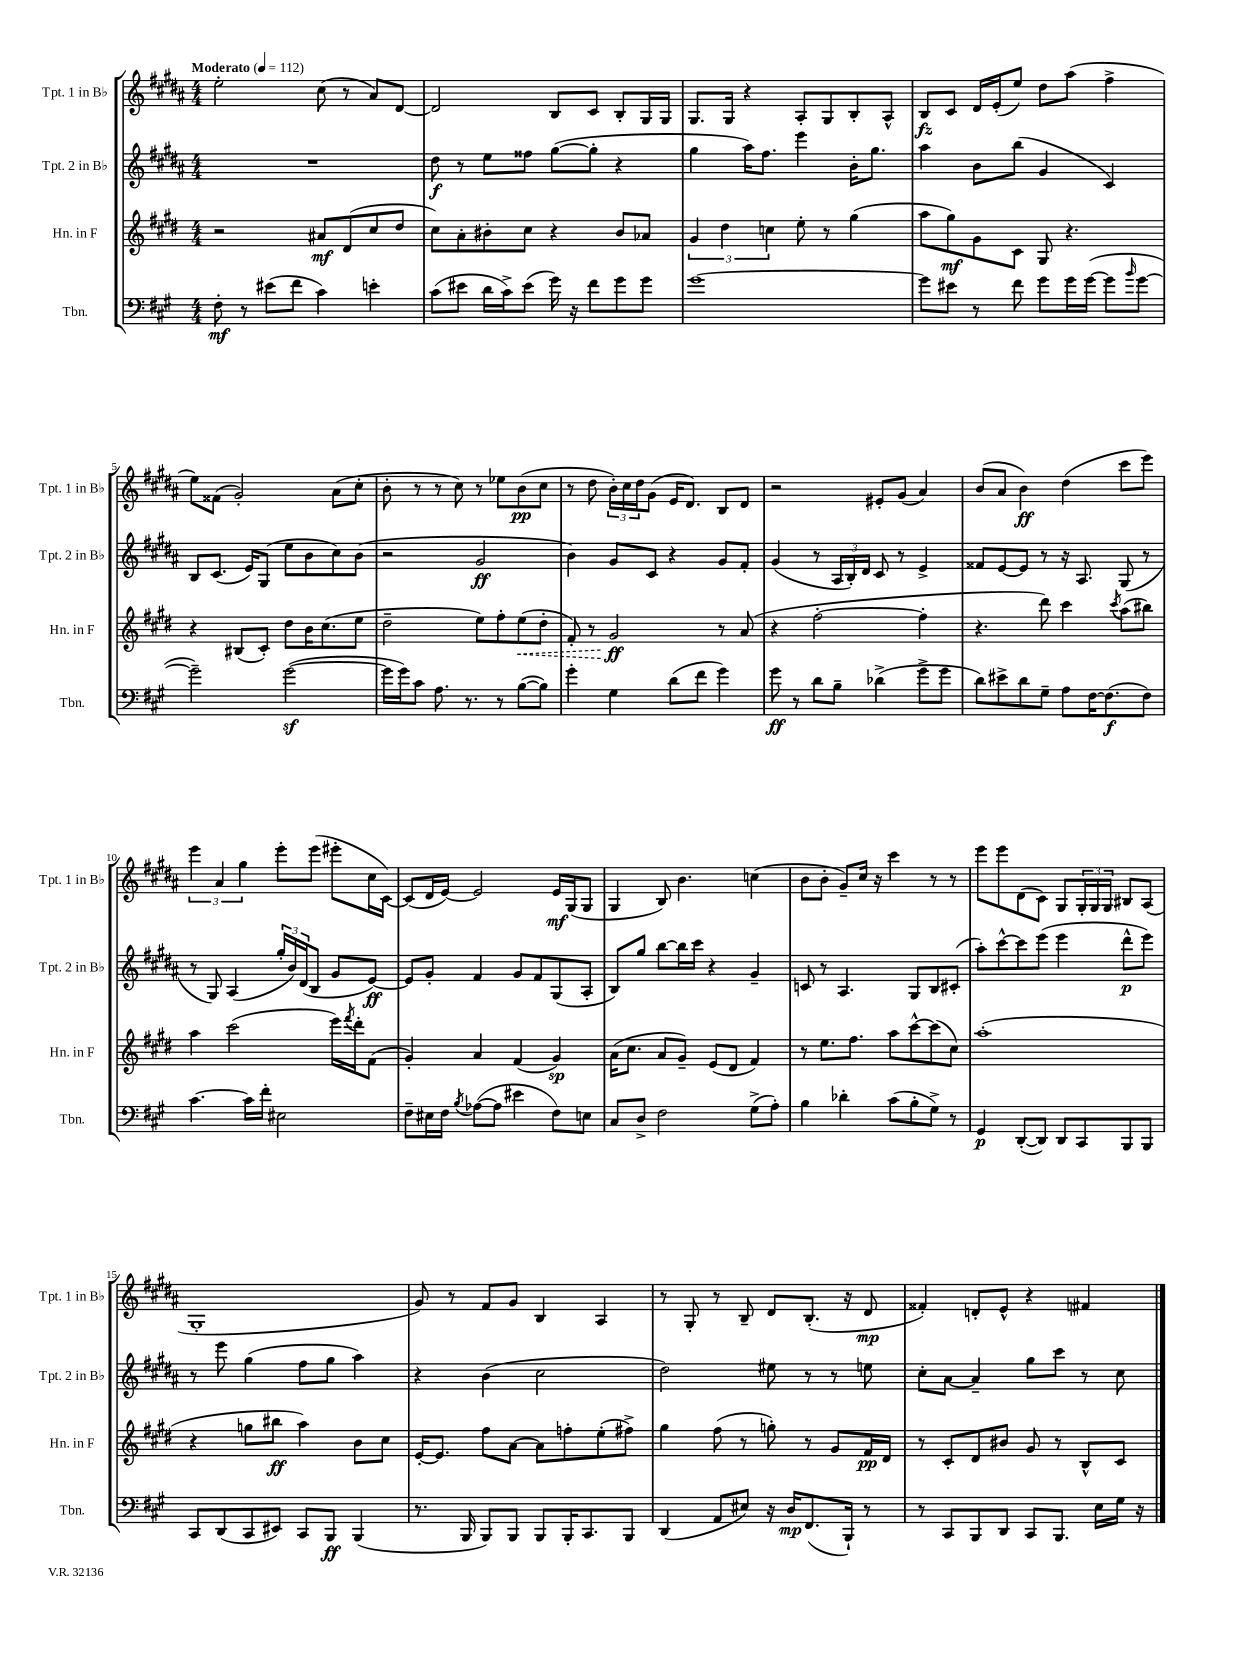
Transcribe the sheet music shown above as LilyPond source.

<<
\new StaffGroup <<
\new Staff = "s0" \with { instrumentName = "Tpt. 1 in Bb" shortInstrumentName = "Tpt. 1 in Bb" } {
    \clef treble \key b \major \numericTimeSignature \time 4/4 \tempo "Moderato" 4 = 112
    e''2-. cis''8( r8 ais'8) dis'8~ |
    dis'2 b8 cis'8 b8-. gis16 gis16 |
    gis8. gis16 r4 ais8-. gis8 b8-. ais8-^ |
    b8\fz cis'8 dis'16 e'16-.( e''8) dis''8 ais''8( fis''4-> |
    e''8) fisis'8( gis'2-.) ais'8( cis''8-. |
    b'8-. r8 r8 cis''8) r8 ees''8 b'8\pp( cis''8 |
    r8 dis''8 \tuplet 3/2 { b'16-.) cis''16 dis''16 } gis'8( e'16 dis'8.) b8 dis'8 |
    r2 eis'8-. gis'8( ais'4) |
    b'8( ais'8 b'4\ff) dis''4( cis'''8 e'''8) |
    \tuplet 3/2 { e'''4 ais'4 gis''4 } e'''8-. e'''8( eis'''8-. cis''16 cis'16~) |
    cis'8( dis'16 e'16~) e'2 e'16\mf gis16( gis8 |
    gis4 b8) b'4. c''4( |
    b'8 b'8-. gis'8--) cis''16 r16 cis'''4 r8 r8 |
    e'''8 e'''8 dis'8( cis'8) gis8 \tuplet 3/2 { gis16-. gis16 gis16 } bis8 ais8( |
    gis1-. |
    gis'8) r8 fis'8 gis'8 b4 ais4 |
    r8 gis8-. r8 b8-- dis'8 b8.-.( r16 dis'8\mp |
    fisis'4-.) d'8-. e'8-^ r4 fis'4 \bar "|." |
}
\new Staff = "s1" \with { instrumentName = "Tpt. 2 in Bb" shortInstrumentName = "Tpt. 2 in Bb" } {
    \clef treble \key b \major \numericTimeSignature \time 4/4
    R1 |
    dis''8\f r8 e''8 fisis''8 gis''8~( gis''8-. r4 |
    gis''4 ais''16) fis''8. e'''4 b'16-. gis''8. |
    ais''4 b'8 b''8( gis'4 cis'4) |
    b8 cis'8.( e'16) gis8( e''8 b'8 cis''8) b'8( |
    r2 gis'2\ff |
    b'4) gis'8 cis'8 r4 gis'8 fis'8-. |
    gis'4( r8 \tuplet 3/2 { ais16 b16-.) dis'16 } cis'8 r8 e'4-> |
    fisis'8 e'8~ e'8 r8 r16 ais8. gis8( r8 |
    r8 gis8) ais4( \tuplet 3/2 { gis''16-. b'16) dis'16( } b8 gis'8 e'8~\ff) |
    e'8 gis'8-. fis'4 gis'8 fis'8 gis8( ais8-. |
    b8) gis''8 b''8~ b''16 cis'''16 r4 gis'4-- |
    c'8 r8 ais4. gis8 b8 cis'8-.( |
    ais''8-.) cis'''8~-^ cis'''8 e'''8( e'''4 dis'''8-^\p e'''8) |
    r8 e'''8 gis''4( fis''8 gis''8 ais''4) |
    r4 b'4( cis''2 |
    dis''2) eis''8 r8 r8 e''8 |
    cis''8-. ais'8~ ais'4-- gis''8 cis'''8 r8 cis''8 \bar "|." |
}
\new Staff = "s2" \with { instrumentName = "Hn. in F" shortInstrumentName = "Hn. in F" } {
    \clef treble \key e \major \numericTimeSignature \time 4/4
    r2 ais'8\mf dis'8( cis''8 dis''8 |
    cis''8) a'8-. bis'8-. cis''8 r4 bis'8 aes'8 |
    \tuplet 3/2 { gis'4 dis''4 c''4 } e''8-. r8 gis''4( |
    a''8 gis''8\mf) gis'8 cis'8 gis8 r4. |
    r4 bis8( cis'8-.) dis''8 b'16 cis''8.( e''8 |
    dis''2-- e''8) fis''8-. \once \override Hairpin.style = #'dashed-line e''8\<( dis''8-. |
    fis'8-.) r8 gis'2\ff\! r8 a'8( |
    r4 fis''2~-. fis''4-. |
    r4. dis'''8) cis'''4 \acciaccatura { cis'''8 } a''8( bis''8) |
    a''4 cis'''2( e'''16) \acciaccatura { fis'''8 } dis'''16-. fis'8( |
    gis'4-.) a'4 fis'4( gis'4\sp) |
    a'16( cis''8. a'8 gis'8--) e'8( dis'8 fis'4) |
    r8 e''8. fis''8. a''8 cis'''8~-^ cis'''8( cis''8) |
    a''1-.( |
    r4 g''8 bis''8\ff a''4) b'8 cis''8 |
    e'16~-. e'8. fis''8 a'8~ a'8 f''8-. e''8-.( fis''8->) |
    gis''4 fis''8( r8 g''8-.) r8 gis'8 fis'16\pp dis'16 |
    r8 cis'8-. dis'8 bis'8 gis'8 r8 b8-^ cis'8 \bar "|." |
}
\new Staff = "s3" \with { instrumentName = "Tbn." shortInstrumentName = "Tbn." } {
    \clef bass \key a \major \numericTimeSignature \time 4/4
    fis8-.\mf r8 eis'8( fis'8 cis'4) e'4-. |
    cis'8( eis'8 d'16 cis'16->) eis'8( gis'16) r16 fis'8 gis'8 gis'8 |
    gis'1~ |
    gis'8 eis'8 r8 fis'8 gis'8 gis'16 gis'16~( gis'8 \grace { b'16 } gis'8~ |
    gis'2--) gis'2~\sf( |
    gis'16 gis'16) cis'8 a8. r8. r8 b8~( b8) |
    gis'4-. gis4 d'8( fis'8 gis'4) |
    gis'8\ff r8 d'8 b8-- des'4->( gis'8-> gis'8 |
    d'8) eis'8-> d'8 gis8-- a8 fis16~ fis8.\f( fis8) |
    cis'4.~ cis'16 fis'16-. eis2 |
    fis8-- eis16 fis16 \acciaccatura { b8 } aes8~( aes8 eis'4 fis8) e8 |
    cis8 d8-> fis2 gis8->( a8-.) |
    b4 des'4-. cis'8( b8-. gis8->) r8 |
    gis,4\p d,8~-.( d,8) d,8 cis,8 b,,8 b,,8 |
    cis,8 d,8( cis,8 eis,8) cis,8 b,,8\ff b,,4( |
    r8. b,,16 b,,8) b,,8 b,,8 b,,16-. cis,8. b,,8 |
    d,4( a,8 eis8) r16 d16\mp fis,8.( b,,16-!) r8 |
    r8 cis,8 b,,8 d,8 cis,8 b,,8. e16 gis16 r16 \bar "|." |
}
>>
>>
